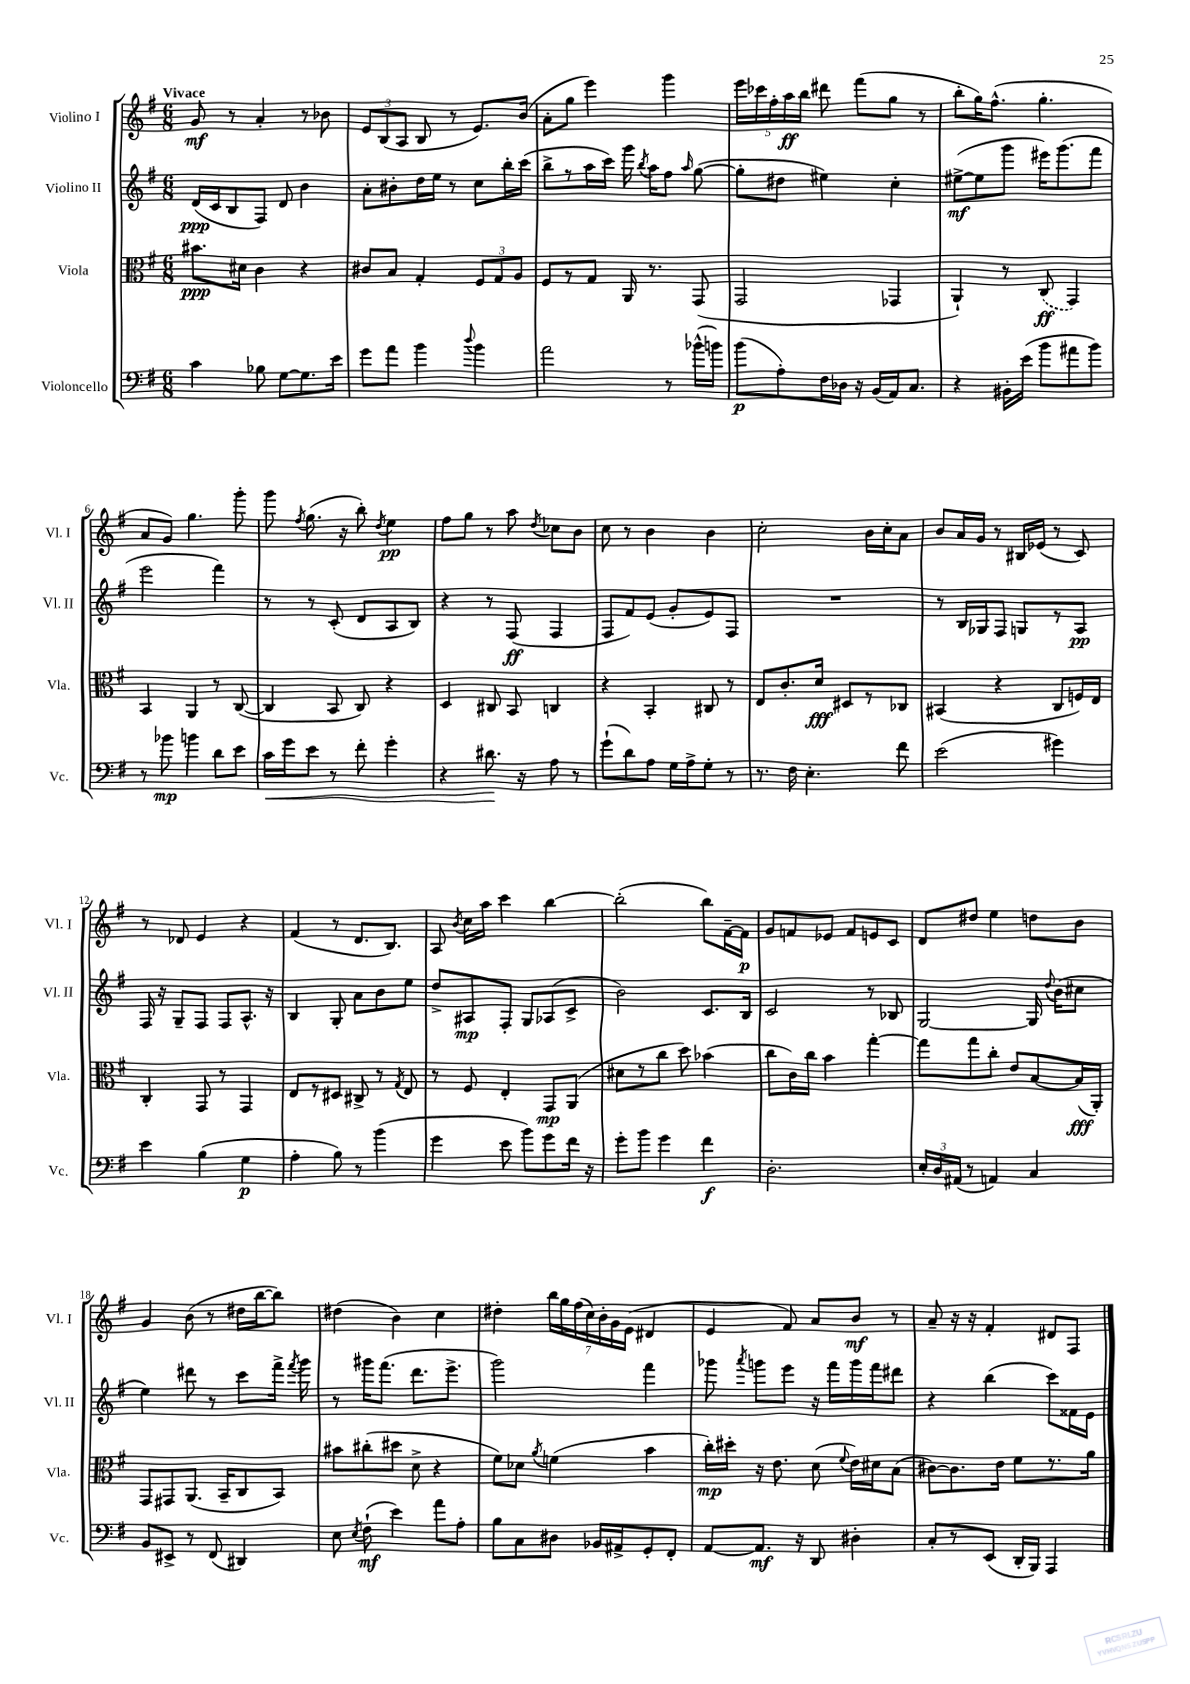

**kern	**dynam	**kern	**dynam	**kern	**dynam	**kern	**dynam
*part4	*part4	*part3	*part3	*part2	*part2	*part1	*part1
*staff4	*staff4	*staff3	*staff3	*staff2	*staff2	*staff1	*staff1
*I"Violoncello	*	*I"Viola	*	*I"Violino II	*	*I"Violino I	*
*I'Vc.	*	*I'Vla.	*	*I'Vl. II	*	*I'Vl. I	*
*clefF4	*	*clefC3	*	*clefG2	*	*clefG2	*
*k[f#]	*	*k[f#]	*	*k[f#]	*	*k[f#]	*
*M6/8	*	*M6/8	*	*M6/8	*	*M6/8	*
=1	=1	=1	=1	=1	=1	=1	=1
!	!	!	!	!	!	!LO:TX:a:B:t=Vivace	!
4c\	.	8.b#X\L	ppp	(16d/LL	ppp	8g/	mf
.	.	.	.	16c/J	.	.	.
.	.	.	.	8B/	.	8r	.
.	.	16d#X\Jk	.	.	.	.	.
8B-X\	.	4c\	.	8F#/J)	.	4a'/	.
[8G\L	.	.	.	8d/	.	.	.
8.G\]	.	4r	.	4b\	.	8r	.
.	.	.	.	.	.	8b-X\	.
16e\Jk	.	.	.	.	.	.	.
=2	=2	=2	=2	=2	=2	=2	=2
8g\L	.	8c#X/L	.	8a'\L	.	12e/L	.
.	.	.	.	.	.	(12B/	.
8a\J	.	8B/J	.	8b#X'\	.	.	.
.	.	.	.	.	.	12A/J	.
4b\	.	4G'/	.	16dd\L	.	8B/	.
.	.	.	.	16ee\JJ	.	.	.
.	.	.	.	8r	.	8r	.
8qqdd/	.	.	.	.	.	.	.
4b\	.	12F#/L	.	8cc\L	.	8.e/L)	.
.	.	12G/	.	.	.	.	.
.	.	.	.	16bb'\L	.	.	.
.	.	12A/J	.	.	.	.	.
.	.	.	.	(16ccc\JJ	.	(16b/Jk	.
=3	=3	=3	=3	=3	=3	=3	=3
2a\	.	8F#/L	.	8bb^\L	.	8a'\L	.
.	.	8r	.	8r	.	8gg\J	.
.	.	8G/J	.	16aa\L	.	4eee\)	.
.	.	.	.	16ccc\JJ)	.	.	.
.	.	16AA/	.	16ggg\	.	.	.
.	.	.	.	8qbb/	.	.	.
.	.	8.r	.	16aa\KL	.	.	.
8r	.	.	.	8ff#\J	.	4ggg\	.
.	.	.	.	16qqaa/	.	.	.
(16b-X^^\LL	.	(8GG/	.	([8gg\	.	.	.
16bn\JJ)	.	.	.	.	.	.	.
=4	=4	=4	=4	=4	=4	=4	=4
(8b\L	p	2GG/	.	8gg'\L]	.	20eee\LL	.
.	.	.	.	.	.	20ccc-X\	.
.	.	.	.	.	.	20ff#'\	.
8A'\)	.	.	.	8dd#X\J	.	.	.
.	.	.	.	.	.	20aa\	ff
.	.	.	.	.	.	20bb\JJ	.
16F#\L	.	.	.	4ee#X\)	.	8ddd#X\	.
16D-X\JJ	.	.	.	.	.	.	.
16r	.	.	.	.	.	(8fff#\L	.
(16BB/LL	.	.	.	.	.	.	.
16AA/J)	.	4GG-X/	.	4cc'\	.	8gg\J	.
8.C/J	.	.	.	.	.	.	.
.	.	.	.	.	.	8r	.
=5	=5	=5	=5	=5	=5	=5	=5
4r	.	4AA`/)	.	([8ee#X^\L	mf	8bb'\L	.
.	.	.	.	8ee#\]	.	16gg\K)	.
.	.	.	.	.	.	(8.ff#^^\J	.
16BB#X'\LL	.	8r	.	8ggg\J	.	.	.
(16e\JJ	.	.	.	.	.	.	.
8b\L	.	(8C/	ff	16eee#X\KL)	.	4.gg'\	.
.	.	.	.	(8.ggg\	.	.	.
8a#X\	.	4GG/)	.	.	.	.	.
8b\J)	.	.	.	8fff#\J	.	.	.
!!LO:LB:g=z
=6	=6	=6	=6	=6	=6	=6	=6
8r	.	4BB/	.	2eee\	.	8a/L	.
8b-X\	mp	.	.	.	.	8g/J)	.
4bn\	.	4AA/	.	.	.	4.gg\	.
8d\L	.	8r	.	4fff#\)	.	.	.
8e\J	.	([8C/	.	.	.	8ggg'\	.
=7	=7	=7	=7	=7	=7	=7	=7
!	!LO:HP:b	!	!	!	!	!	!
16c\LL	<	4C/]	.	8r	.	8ggg\	.
16g\J	.	.	.	.	.	.	.
.	.	.	.	.	.	8qff#/	.
8e\J	.	.	.	8r	.	(8.gg\	.
8r	.	8BB/	.	(8c'/	.	.	.
.	.	.	.	.	.	16r	.
8f#'\	.	8C/)	.	8d/L	.	8bb'\)	.
.	.	.	.	.	.	8qdd/	.
4g'\	.	4r	.	8A/	.	4ee\	pp
.	.	.	.	8B/J)	.	.	.
=8	=8	=8	=8	=8	=8	=8	=8
4r	.	4D/	.	4r	.	8ff#\L	.
.	.	.	.	.	.	8gg\J	.
8.d#X\	.	8C#X/	.	8r	.	8r	.
.	.	8BB/	.	(8F#/	ff	8aa\	.
16r	[	.	.	.	.	.	.
.	.	.	.	.	.	8qdd/	.
8A\	.	4Cn/	.	4F#/	.	8cc-X\L	.
8r	.	.	.	.	.	8b\J	.
=9	=9	=9	=9	=9	=9	=9	=9
(8g`\L	.	4r	.	8F#/L	.	8cc\	.
8d\)	.	.	.	8f#/)	.	8r	.
8A\J	.	4BB'/	.	(8e/J	.	4b\	.
16G\LL	.	.	.	8g'/L	.	.	.
16A^\J	.	.	.	.	.	.	.
8G'\J	.	8C#X/	.	8e/)	.	4b\	.
8r	.	8r	.	8F#/J	.	.	.
=10	=10	=10	=10	=10	=10	=10	=10
8.r	.	8E/L	.	2.r	.	2cc'\	.
.	.	8.c'/	.	.	.	.	.
16F#\	.	.	.	.	.	.	.
4.E'\	.	.	.	.	.	.	.
.	.	16d/Jk	fff	.	.	.	.
.	.	8D#X/L	.	.	.	.	.
.	.	8r	.	.	.	16b\LL	.
.	.	.	.	.	.	16cc'\J	.
8f#\	.	8C-X/J	.	.	.	8a\J	.
=11	=11	=11	=11	=11	=11	=11	=11
(2e\	.	(4BB#X/	.	8r	.	8b/L	.
.	.	.	.	16B/LL	.	16a/L	.
.	.	.	.	16G-X/J	.	16g/JJ	.
.	.	4r	.	8F#/J	.	8r	.
.	.	.	.	8Gn/L	.	16B#X/LL	.
.	.	.	.	.	.	(16e-X/JJ	.
4g#X\)	.	8C/L	.	8r	.	8r	.
.	.	16Fn/L)	.	8A/J	pp	8c/)	.
.	.	16E/JJ	.	.	.	.	.
!!LO:LB:g=z
=12	=12	=12	=12	=12	=12	=12	=12
4e\	.	4C'/	.	16F#/	.	8r	.
.	.	.	.	16r	.	.	.
.	.	.	.	8G~/L	.	8d-X/	.
(4B\	.	8GG/	.	8F#/J	.	4e/	.
.	.	8r	.	8F#/L	.	.	.
4G\	p	4GG/	.	8.A^^/J	.	4r	.
.	.	.	.	16r	.	.	.
=13	=13	=13	=13	=13	=13	=13	=13
4A'\	.	8E/L	.	4B/	.	(4f#/	.
.	.	8r	.	.	.	.	.
8B\)	.	8D#X/J	.	8G'/	.	8r	.
8r	.	8C#X^/	.	8a\L	.	8.d/L	.
(4b\	.	8r	.	8b\	.	.	.
.	.	.	.	.	.	8.B/J)	.
.	.	8qG/	.	.	.	.	.
.	.	8E/	.	8ee\J	.	.	.
=14	=14	=14	=14	=14	=14	=14	=14
4g\	.	8r	.	8dd^/L	.	8A/	.
.	.	.	.	.	.	8qb/	.
.	.	8F#/	.	8A#X/	mp	16cc\LL	.
.	.	.	.	.	.	16aa\JJ	.
8e\	.	4E'/	.	8F#'/J	.	4ccc\	.
8b\L)	.	.	.	8G/L	.	.	.
8g\	.	8GG/L	mp	(8A-X/	.	[4bb\	.
16f#\Jk	.	(8AA/J	.	8c^/J	.	.	.
16r	.	.	.	.	.	.	.
=15	=15	=15	=15	=15	=15	=15	=15
8g'\L	.	8d#X\L	.	2b\)	.	(2bb'\]	.
8b\J	.	8r	.	.	.	.	.
4g\	.	8cc\J	.	.	.	.	.
.	.	8dd\)	.	.	.	.	.
4f#\	f	(4b-X\	.	8.c/L	.	8bb\L)	.
.	.	.	.	.	.	[16f#~\L	.
.	.	.	.	16B/Jk	.	16f#\JJ]	p
=16	=16	=16	=16	=16	=16	=16	=16
2.D'\	.	8cc\L	.	2c/	.	8g/L	.
.	.	16c\L)	.	.	.	8fn/	.
.	.	16cc\JJ	.	.	.	.	.
.	.	4b\	.	.	.	8e-X/J	.
.	.	.	.	.	.	8f/L	.
.	.	[4gg'\	.	8r	.	8en/	.
.	.	.	.	8B-X/	.	8c/J	.
=17	=17	=17	=17	=17	=17	=17	=17
24E'/LL	.	8gg\L]	.	[2G/	.	8d/L	.
24D/	.	.	.	.	.	.	.
(24AA#X/JJ	.	.	.	.	.	.	.
8r	.	8gg\	.	.	.	8dd#X/J	.
4AAn/)	.	8cc'\J	.	.	.	4ee\	.
.	.	8e/L	.	.	.	.	.
4C/	.	[8B/	.	16G/]	.	8ddn\L	.
.	.	.	.	8qqdd/	.	.	.
.	.	.	.	(16b\KL	.	.	.
.	.	(16B/L]	fff	8cc#X\J	.	8b\J	.
.	.	16AA'/JJ)	.	.	.	.	.
!!LO:LB:g=z
=18	=18	=18	=18	=18	=18	=18	=18
8BB/L	.	8GG/L	.	4ee\)	.	4g/	.
8EE#X^/J	.	8GG#X/	.	.	.	.	.
8r	.	(8.AA/J	.	8ddd#X\	.	(8b\	.
(8FF#/	.	.	.	8r	.	8r	.
.	.	16BB~/KL	.	.	.	.	.
4DD#X/)	.	8C/	.	8ccc\L	.	16dd#X\LL	.
.	.	.	.	.	.	[16bb\J	.
.	.	8BB/J)	.	16fff#^\Jk	.	8bb\J])	.
.	.	.	.	8qfff#/	.	.	.
.	.	.	.	16ggg\	.	.	.
=19	=19	=19	=19	=19	=19	=19	=19
8E\	.	8b#X\L	.	8r	.	(4dd#X\	.
8qE/	.	.	.	.	.	.	.
(8F#`\	mf	(8cc#X'\	.	16ggg#X\KL	.	.	.
.	.	.	.	(8.fff#\J	.	.	.
4e\)	.	8dd#X\J	.	.	.	4b\)	.
.	.	8d^\	.	8.ddd\L	.	.	.
8a\L	.	4r	.	.	.	4cc\	.
.	.	.	.	8.eee^\J	.	.	.
8A'\J	.	.	.	.	.	.	.
=20	=20	=20	=20	=20	=20	=20	=20
8B\L	.	8f#\L)	.	2ggg\)	.	4dd#X'\	.
8C\	.	8d-X\J	.	.	.	.	.
.	.	8qa/	.	.	.	.	.
8D#X\J	.	(4fn\	.	.	.	28bb\LL	.
.	.	.	.	.	.	28gg\	.
.	.	.	.	.	.	(28ff#\	.
.	.	.	.	.	.	28cc\)	.
16BB-X/LL	.	.	.	.	.	.	.
.	.	.	.	.	.	28b'\	.
.	.	.	.	.	.	28g\	.
16AA#X^/J	.	.	.	.	.	.	.
.	.	.	.	.	.	(28e\JJ	.
8GG'/	.	4b\	.	4fff#\	.	4d#X/	.
8FF#'/J	.	.	.	.	.	.	.
=21	=21	=21	=21	=21	=21	=21	=21
[8AA/L	.	16cc'\LL)	mp	8ggg-X\	.	4e/	.
.	.	16dd#X'\JJ	.	.	.	.	.
.	.	.	.	8qaaa/	.	.	.
8.AA/J]	mf	16r	.	8gggn\L	.	.	.
.	.	8.e\	.	.	.	.	.
.	.	.	.	8eee\J	.	8f#/)	.
16r	.	.	.	.	.	.	.
8DD/	.	(8d\	.	16r	.	8a/L	.
.	.	.	.	16fff#\LL	.	.	.
.	.	8qqf#/	.	.	.	.	.
4D#X'\	.	16e\LL)	.	16ggg\	.	8b/J	mf
.	.	16d#X\J	.	16fff#\J	.	.	.
.	.	(8B\J	.	8ddd#X\J	.	8r	.
=22	=22	=22	=22	=22	=22	=22	=22
8C'/L	.	[8c#X\L)	.	4r	.	8a~/	.
8r	.	8.c#\]	.	.	.	16r	.
.	.	.	.	.	.	16r	.
(8EE/J	.	.	.	(4bb\	.	4f#'/	.
.	.	16e\Jk	.	.	.	.	.
16DD'/LL	.	8f#\L	.	.	.	.	.
16BBB/JJ)	.	.	.	.	.	.	.
4AAA/	.	8.r	.	8ccc\L)	.	8d#X/L	.
.	.	.	.	16f##X\L	.	8F#/J	.
.	.	16a\Jk	.	16e\JJ	.	.	.
==	==	==	==	==	==	==	==
*-	*-	*-	*-	*-	*-	*-	*-
